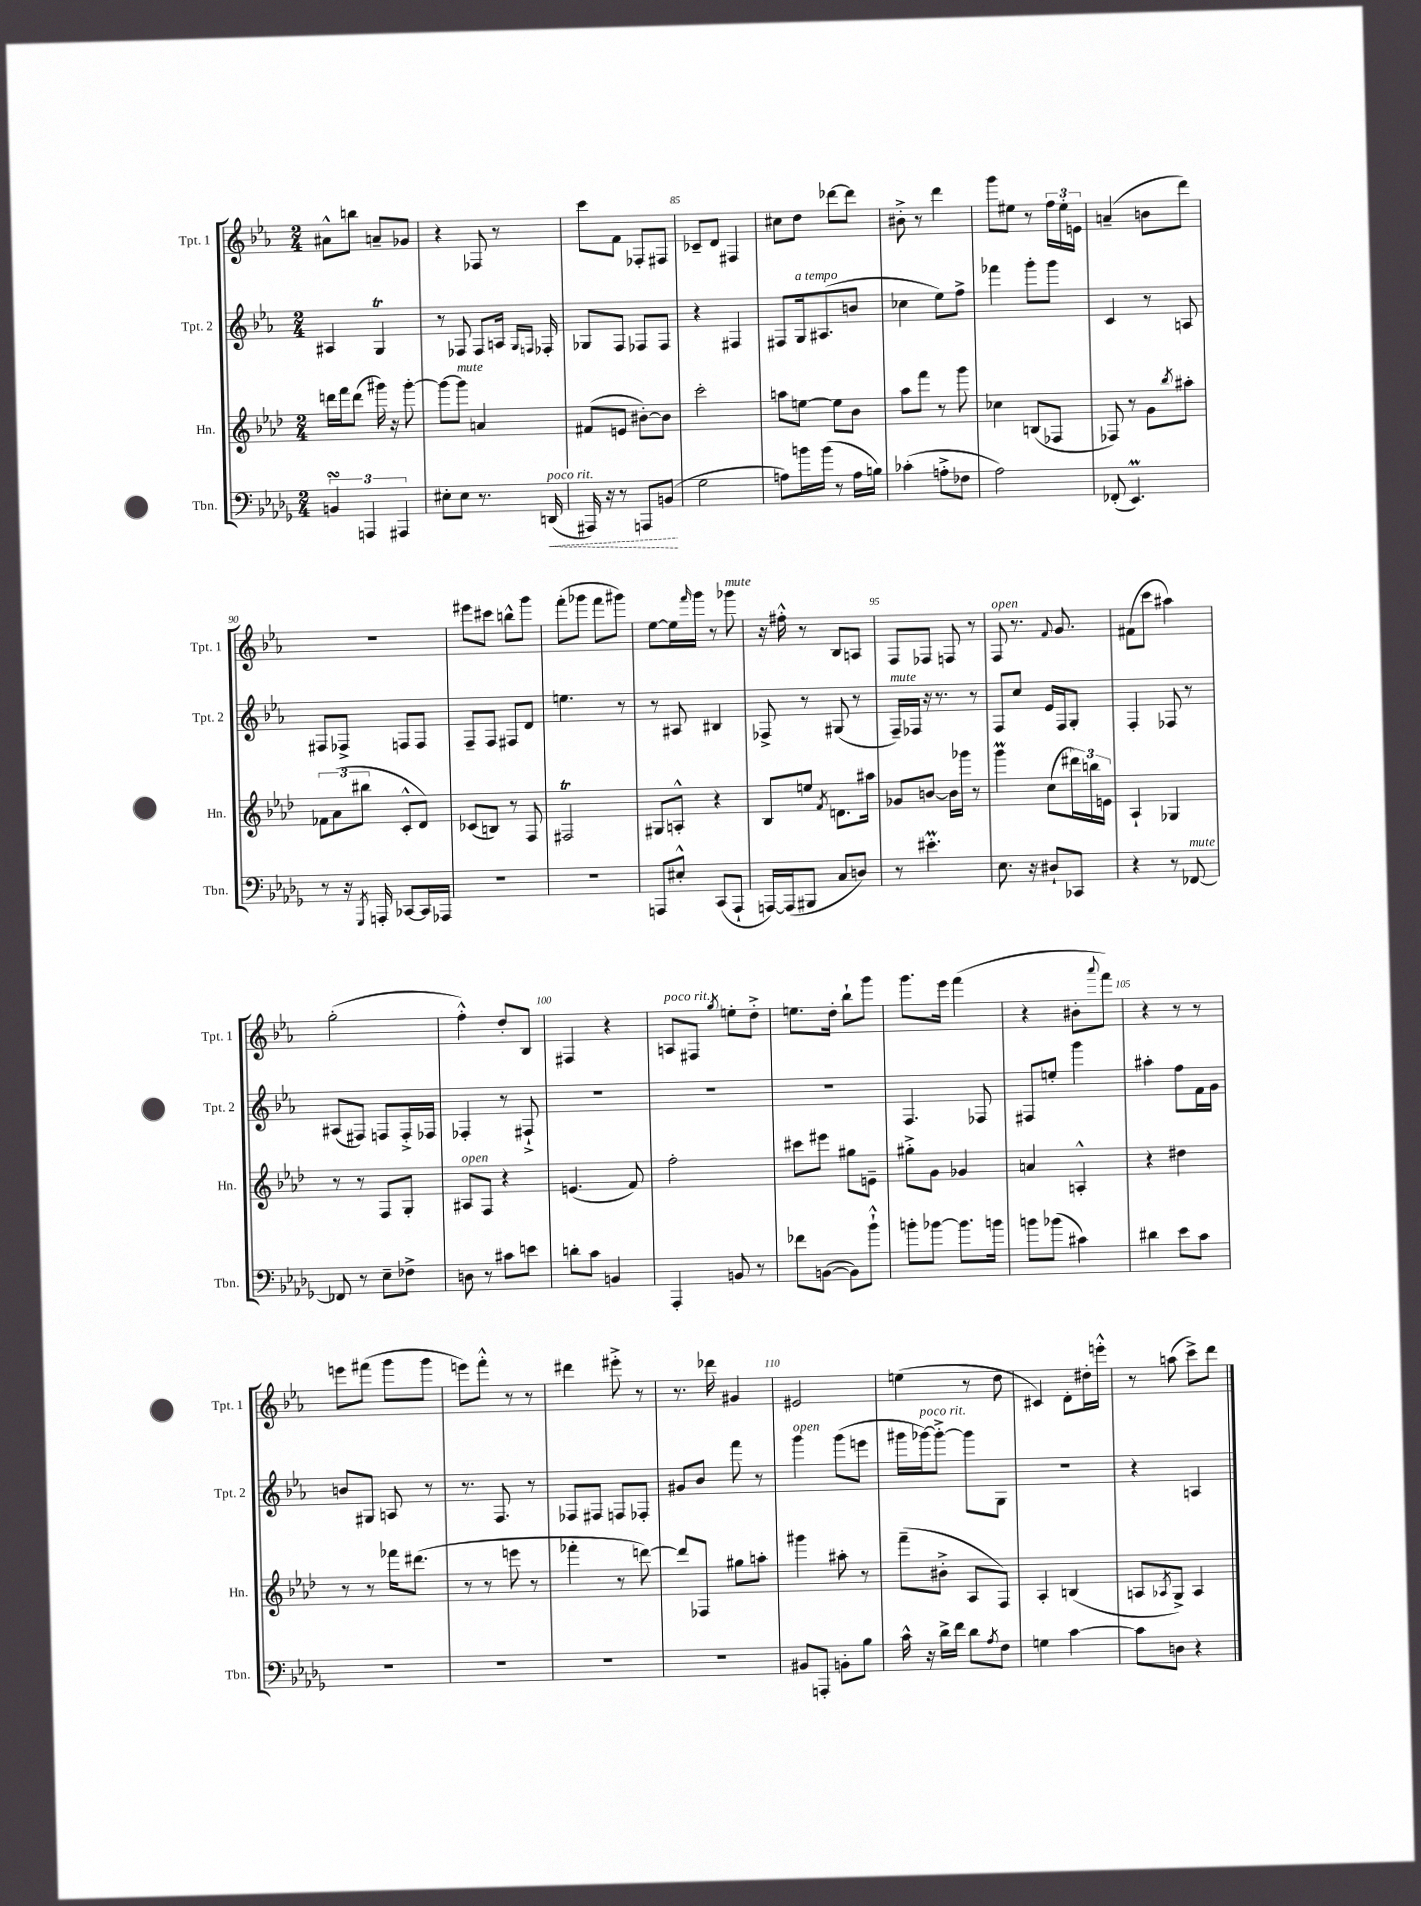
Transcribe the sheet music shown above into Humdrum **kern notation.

**kern	**kern	**kern	**kern
*staff4	*staff3	*staff2	*staff1
*clefF4	*clefG2	*clefG2	*clefG2
*k[b-e-a-d-g-]	*k[b-e-a-d-]	*k[b-e-a-]	*k[b-e-a-]
*M2/4	*M2/4	*M2/4	*M2/4
6BB	16ddd	4A#	8a#^^
.	16fff	.	.
.	(8ddd	.	8bb
6AAA	.	.	.
.	16ggg#)	4G	8a~
.	16r	.	.
6AAA#	.	.	.
.	[8ggg#'	.	8g-
=	=	=	=
8E#'	8ggg#_	8r	4r
8E#	8ggg#]	8F-	.
8.r	4a	8F-	8F-
.	.	16A	8r
.	.	16qqG	.
.	.	16qqF	.
(16DD	.	16F-'	.
=	=	=	=
16AAA#)	(8f#	8G-	8ccc
16r	.	.	.
8r	8e	8F	8f
8AAA	[8b#')	8F-	8F-'
(8BB	8b#]	8F-	8F#
=	=	=	=
2G-	2ccc'	4r	8c-~
.	.	.	8d
.	.	4F#	4F#
=	=	=	=
8A)	8aa	8F#	8cc#
16b	[8ee	16G	8dd
(16b	.	(8.A#	.
8r	8ee]	.	[8ddd-
16A	8b-	8b	8ddd-]
16B)	.	.	.
=	=	=	=
(4c-'	8aa-	4cc-	8b#'^
.	8fff	.	8r
8A'^	8r	8ee-)	4ddd
8F-	8ggg	8ff^	.
=	=	=	=
2A-)	4cc-	4fff-	8ggg
.	.	.	8ee#
.	(8B	8ggg'	8r
.	8F-	8ggg	24ff
.	.	.	24ee#'
.	.	.	24e
=	=	=	=
(8FF-'	8F-)	4c	(4a~
4.EE-)	8r	.	.
.	8g	8r	8b
.	8qbb-	.	.
.	8aa#'	8A	8ddd)
=	=	=	=
8r	12f-	8F#	2r
.	(12a-	.	.
16r	.	8F-^	.
.	12bb#	.	.
8qGGG-	.	.	.
16AAA'	.	.	.
[8CC-	8c'^^	8F	.
16CC-]	8d-)	8F	.
16AAA-	.	.	.
=	=	=	=
2r	(8c-	8F~	8eee#
.	8B)	8F	8ccc#
.	8r	8F#	8bb^^
.	8F	8d	8ggg
=	=	=	=
2r	2F#	4.ee	(8fff'
.	.	.	8ggg-
.	.	.	8fff
.	.	8r	8ggg#)
=	=	=	=
8AAA	8G#	8r	[8ee-
8E#'^^	8A'^^	8A#	16ee-]
.	.	.	16qqfff
.	.	.	16ggg
(8CC	4r	4B#	8r
8AAA`	.	.	8ggg-
=	=	=	=
[16AAA)	8B-	8F-^	16r
(16AAA]	.	.	16ff#'^^
8BBB#	8ee	8r	8r
.	8qf	.	.
8C	8.d	(8G#	8B-
8D)	.	8r	8A
.	16aa#	.	.
=	=	=	=
8r	8g-	16F~)	8F
.	.	16F-	.
4.e#'	[8b	16r	8F-
.	.	8.r	.
.	16b]	.	8F
.	16ggg-	.	.
.	8r	8r	8r
=	=	=	=
8.E-	4ggg	8F	8F
.	.	8cc	8.r
16r	.	.	.
8D#`	(8cc	16e-	.
.	.	.	8qqf
.	.	16F	8.g
8CC-	24ddd#)	8G'	.
.	24bb	.	.
.	24e	.	.
=	=	=	=
4r	4A-`	4F'	(8f#
.	.	.	8ccc
8r	4G-	8F-	4aa#)
[8FF-	.	8r	.
=	=	=	=
8FF-]	8r	(8A#	(2gg'
8r	8r	8F#)	.
8E-~	8F	8F	.
8F-^	8G'	16F'^	.
.	.	16F-	.
=	=	=	=
8D	8A#	4F-'	4ff'^^)
8r	8F	.	.
8c#	4r	8r	8dd'
8e	.	8F#`^	8B-
=	=	=	=
8d'	(4.e	2r	4F#
8c	.	.	.
4BB	.	.	4r
.	8f)	.	.
=	=	=	=
4AAA-'	2ff'	2r	8A
.	.	.	8F#
.	.	.	8qgg
8BB	.	.	8ee'
8r	.	.	8dd'^
=	=	=	=
8f-	8ccc#	2r	8.ee
([8BB	8eee#	.	.
.	.	.	16dd'
8BB])	8gg#	.	8bb-`
8b-`^^	8e~	.	8ggg
=	=	=	=
8b'	8gg#'^	4.F	8.ggg
[8b-	8g	.	.
.	.	.	16eee-
8.b-]	4g-	.	(4fff
.	.	8F-	.
16b	.	.	.
=	=	=	=
8b	4a	8F#	4r
(8b-	.	8ee'	.
4c#)	4A'^^	4ggg	8b#'
.	.	.	8qqaaa-
.	.	.	8fff)
=	=	=	=
4d#	4r	4aa#'	4r
8e-	4dd#	8ff	8r
8c	.	16f	8r
.	.	16g	.
=	=	=	=
2r	8r	8b	8eee
.	8r	8G#	(8fff#
.	16fff-	8A	8ggg
.	(8.ddd#	.	.
.	.	8r	8ggg
=	=	=	=
2r	8r	8.r	8eee)
.	8r	.	8fff'^^
.	.	8.F	.
.	8eee	.	8r
.	8r	8r	8r
=	=	=	=
2r	4fff-'	8F-	4ddd#
.	.	8F#	.
.	8r	8F	8eee#'^
.	[8ddd)	8F-'	8r
=	=	=	=
2r	8ddd]	8g#	8.r
.	8F-	8b-	.
.	.	.	16ddd-
.	8gg#	8fff	4g#
.	8aa'	8r	.
=	=	=	=
8BB#	4ggg#	4ggg	2e#
8AAA'	.	.	.
8BB'	8aa#'	(8ggg	.
8B-	8r	8eee	.
=	=	=	=
16c^^	(8fff~	16ggg#	(4ee
16r	.	[16ggg-)	.
16d-^	8b#'^	8ggg-'^_	.
16f	.	.	.
8d-	8A-	8ggg-]	8r
8qA-	.	.	.
8F	8F)	8G	8dd
=	=	=	=
4G	4A-'	2r	4c#)
[4c	(4B	.	8d'
.	.	.	16dd#'
.	.	.	16eee'^^
=	=	=	=
8c]	8A	4r	8r
.	8qA-	.	.
8D	8G^)	.	(8aa
4r	4A-	4A	8ccc^)
.	.	.	8ddd
==	==	==	==
*-	*-	*-	*-
